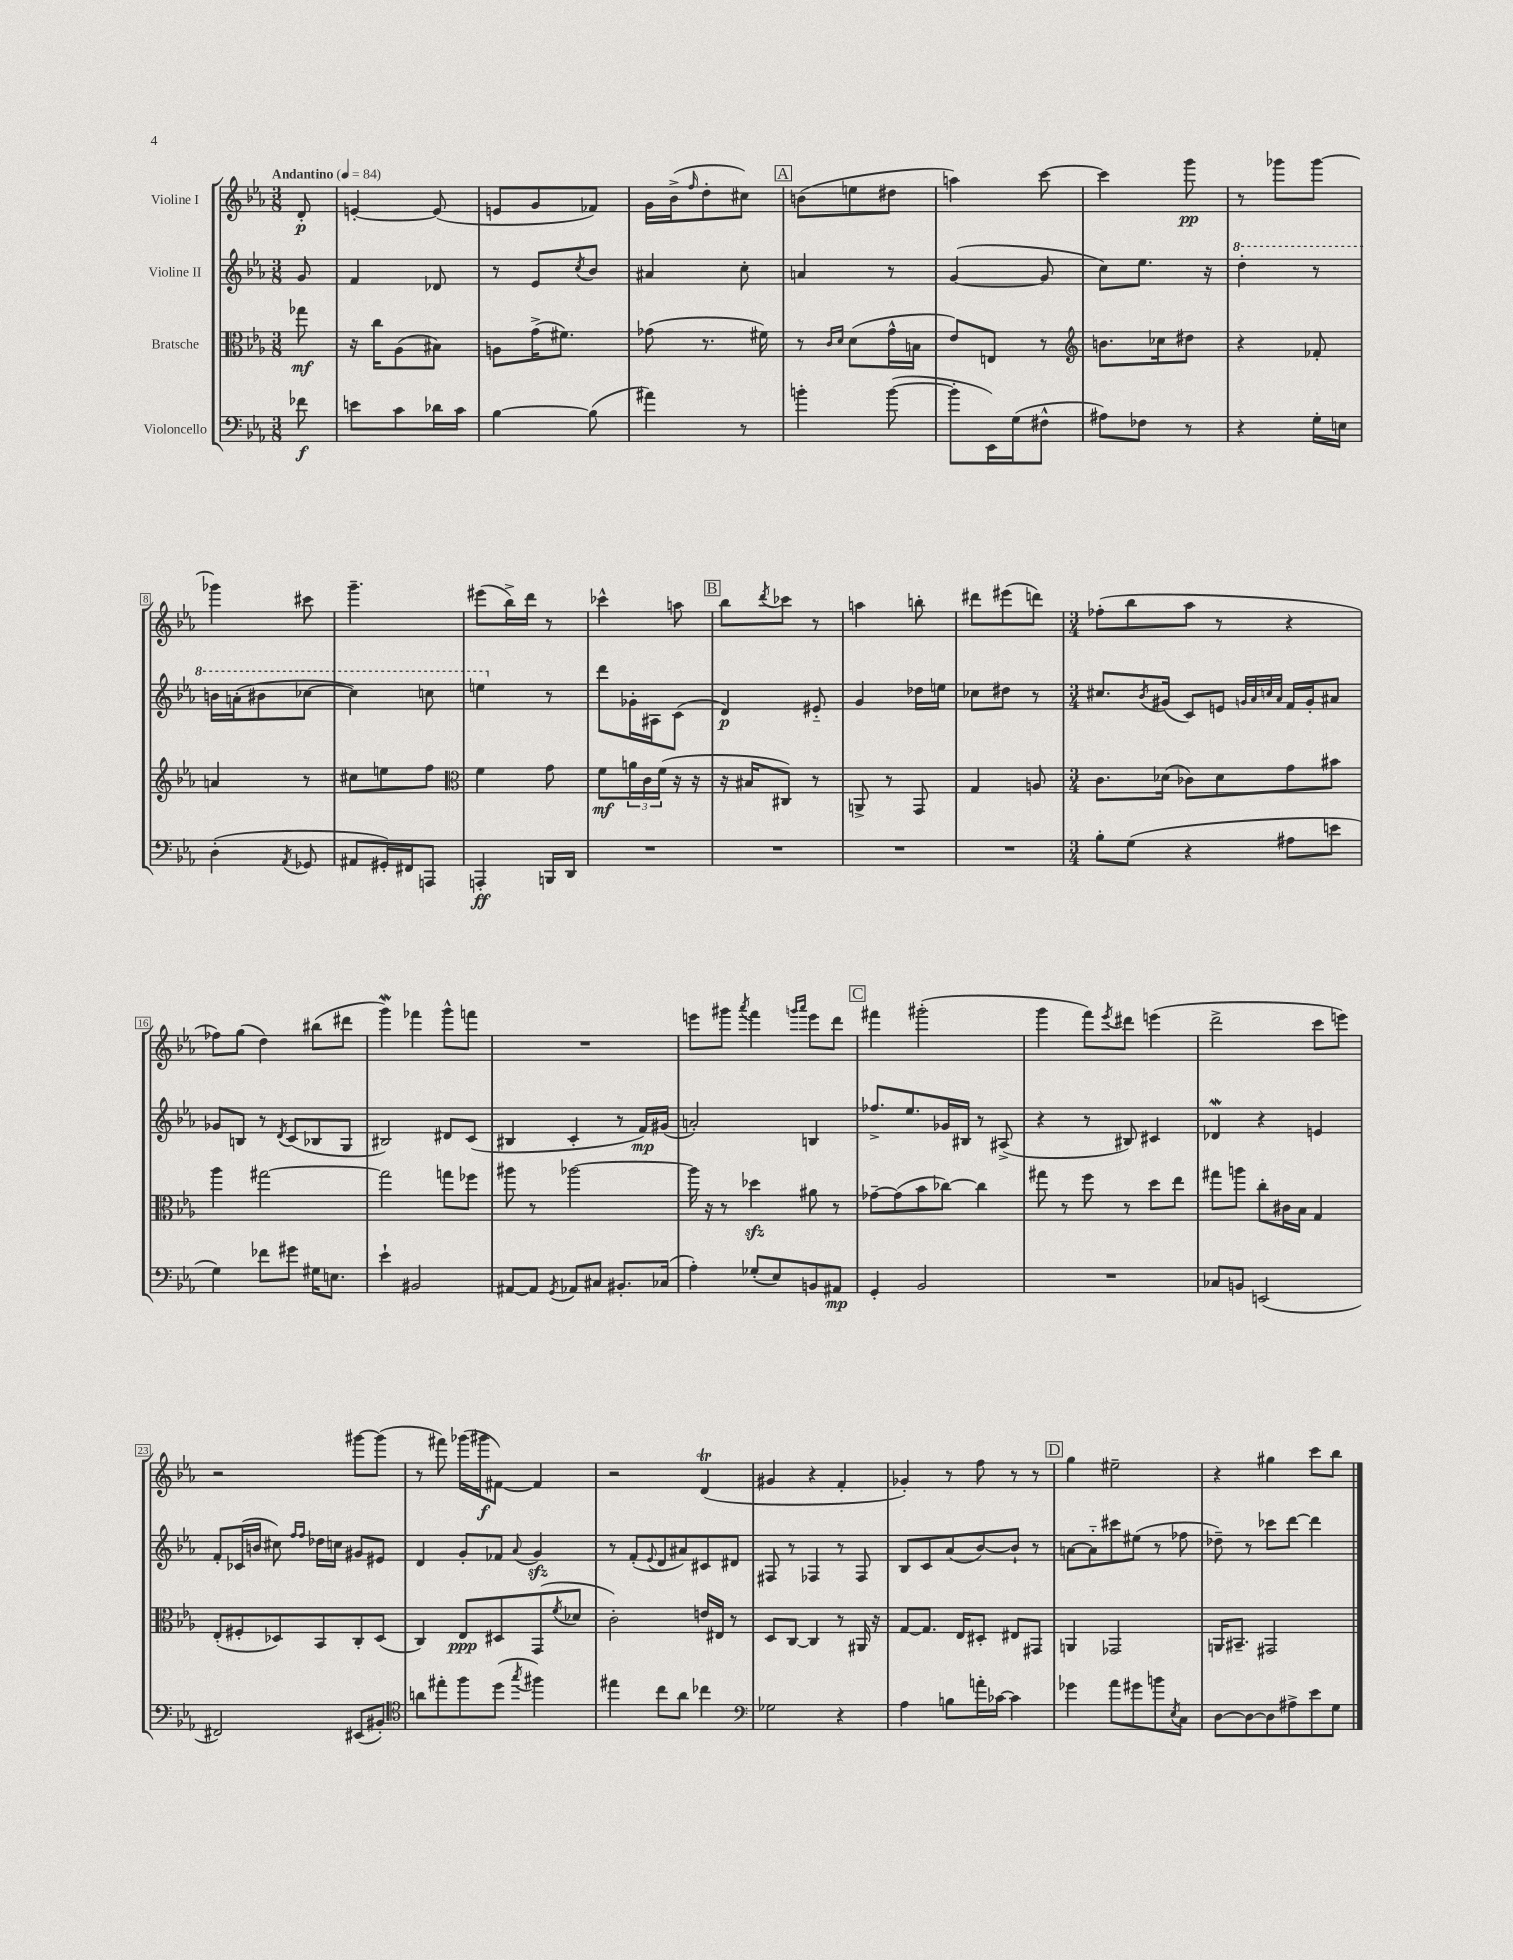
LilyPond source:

<<
\new StaffGroup <<
\new Staff = "s0" \with { instrumentName = "Violine I" } {
    \clef treble \key ees \major \numericTimeSignature \time 3/8 \partial 8 \tempo "Andantino" 4 = 84
    d'8-.\p |
    e'4~-. e'8( |
    e'8 g'8 fes'8) |
    g'16 bes'16->( \grace { f''16 } d''8-. cis''8) |
    \mark \markup { \box "A" } b'8( e''8 dis''8 |
    a''4) c'''8~ |
    c'''4 g'''8\pp |
    r8 ges'''8 ges'''8~ |
    ges'''4 cis'''8 |
    g'''4.-- |
    eis'''8( bes''16->) d'''16 r8 |
    ces'''4-^ a''8 |
    \mark \markup { \box "B" } bes''8 \acciaccatura { d'''8 } ces'''8 r8 |
    a''4 b''8-. |
    dis'''8 eis'''8( d'''8) |
    \numericTimeSignature \time 3/4 fes''8-.( bes''8 aes''8 r8 r4 |
    fes''8) g''8( d''4) bis''8( dis'''8 |
    g'''4\mordent) fes'''4 g'''8-^ f'''8 |
    R2. |
    e'''8 gis'''8 \acciaccatura { aes'''8 } f'''4 \grace { g'''16 aes'''16 } e'''8 d'''8 |
    \mark \markup { \box "C" } fis'''4 gis'''2-.( |
    g'''4 f'''8) \acciaccatura { ees'''8 } dis'''8 e'''4( |
    d'''2-> c'''8 e'''8) |
    r2 gis'''8~ gis'''8( |
    r8 fis'''8) ges'''16( gis'''16\f fis'8~) fis'4 |
    r2 d'4\trill( |
    gis'4 r4 f'4-. |
    ges'4-.) r8 f''8 r8 r8 |
    \mark \markup { \box "D" } g''4 eis''2-- |
    r4 gis''4 c'''8 bes''8 \bar "|." |
}
\new Staff = "s1" \with { instrumentName = "Violine II" } {
    \clef treble \key ees \major \numericTimeSignature \time 3/8 \partial 8
    g'8 |
    f'4 des'8 |
    r8 ees'8 \acciaccatura { c''8 } bes'8 |
    ais'4 c''8-. |
    \mark \markup { \box "A" } a'4 r8 |
    g'4~( g'8 |
    c''8) ees''8. r16 |
    \ottava #1 d'''4-. r8 |
    b''16 a''16-.( bis''8 ces'''8~ |
    ces'''4) c'''8 |
    e'''4 \ottava #0 r8 |
    d'''8 ges'16-. ais16 c'8( |
    \mark \markup { \box "B" } d'4\p) eis'8-_ |
    g'4 des''16 e''16 |
    ces''8 dis''8 r8 |
    \numericTimeSignature \time 3/4 cis''8. \acciaccatura { bes'8 } gis'16( c'8) e'8 \grace { g'32 aes'32 c''32 aes'32 } f'16 g'16-. ais'8 |
    ges'8 b8 r8 \acciaccatura { d'8 } c'8( bes8 g8 |
    bis2) dis'8 c'8( |
    bis4 c'4-. r8 f'16\mp) gis'16( |
    a'2-.) b4 |
    \mark \markup { \box "C" } fes''8.-> ees''8. ges'16 bis16 r8 ais8->( |
    r4 r8 bis8) cis'4 |
    des'4\mordent r4 e'4 |
    f'8-. ces'16( b'16 cis''8) \grace { f''16 f''16 } des''16 c''16 gis'8 eis'8 |
    d'4 g'8-. fes'8 \appoggiatura { aes'8 } g'4\sfz |
    r8 f'8-.( \appoggiatura { ees'8 } d'8 ais'8) cis'8 dis'8 |
    fis8 r8 fes4 r8 fes8 |
    bes8 c'8 aes'8( bes'8~) bes'8-! r8 |
    \mark \markup { \box "D" } a'8~ a'8-_ cis'''8 eis''8( r8 fes''8 |
    des''8--) r8 ces'''8 d'''8~ d'''4 \bar "|." |
}
\new Staff = "s2" \with { instrumentName = "Bratsche" } {
    \clef alto \key ees \major \numericTimeSignature \time 3/8 \partial 8
    ges''8\mf |
    r16 c''16 aes8( bis8) |
    a8 g'16->( fis'8.) |
    ges'8( r8. fis'16) |
    \mark \markup { \box "A" } r8 \grace { c'16 d'16 } d'8( g'16-^ b16 |
    ees'8) e8 r8 |
    \clef treble b'8. ces''16 dis''8 |
    r4 fes'8-. |
    a'4 r8 |
    cis''8 e''8 f''8 |
    \clef alto f'4 g'8 |
    f'8\mf \tuplet 3/2 { a'16 c'16 f'16( } r16 r16 |
    \mark \markup { \box "B" } r16 bis16 cis8) r8 |
    a,8-> r8 g,8 |
    g4 a8 |
    \numericTimeSignature \time 3/4 c'8. des'16( ces'8) des'8 g'8 bis'8 |
    aes''4 gis''2~ |
    gis''2 g''8 fes''8 |
    ais''8 r8 aes''2~ |
    aes''16 r16 r8 des''4\sfz ais'8 r8 |
    \mark \markup { \box "C" } ges'8~-- ges'8( bes'8 ces''8~) ces''4 |
    gis''8 r8 f''8 r8 d''8 ees''8 |
    gis''8 a''8 c''8-. cis'16 bes16 g4 |
    ees8-.( fis8-. des8) bes,8 c8-. des8( |
    c4) ees8\ppp dis8 g,8( \acciaccatura { f'8 } des'8 |
    c'2-.) e'16 eis16 r8 |
    d8 c8~ c4 r8 ais,16 r16 |
    g8~ g8. ees16 dis8-. eis8 gis,8 |
    \mark \markup { \box "D" } a,4 ges,2 |
    a,16 bis,8.-- gis,2 \bar "|." |
}
\new Staff = "s3" \with { instrumentName = "Violoncello" } {
    \clef bass \key ees \major \numericTimeSignature \time 3/8 \partial 8
    fes'8\f |
    e'8 c'8 des'16 c'16 |
    bes4~ bes8( |
    ais'4) r8 |
    \mark \markup { \box "A" } b'4-. b'8~( |
    b'8-. ees,16) g16( fis8-^ |
    ais8) fes8 r8 |
    r4 g16-. e16 |
    d4-.( \acciaccatura { aes,8 } ges,8 |
    ais,8 gis,16-.) fis,16 a,,8 |
    a,,4-.\ff b,,16 d,16 |
    R4. |
    \mark \markup { \box "B" } R4. |
    R4. |
    R4. |
    \numericTimeSignature \time 3/4 bes8-. g8( r4 ais8 e'8 |
    g4) fes'8 gis'8 gis16 e8. |
    ees'4-! bis,2 |
    ais,8~ ais,8 \acciaccatura { g,8 } aes,8 cis8 bis,8.-. ces16( |
    aes4-.) ges8-.( ees8) b,8 ais,8\mp |
    \mark \markup { \box "C" } g,4-. bes,2 |
    R2. |
    ces8 b,8 e,2( |
    fis,2) eis,8( bis,8-.) |
    \clef tenor a'8 eis''8-. f''8 d''8( \acciaccatura { g''8 } fis''4) |
    eis''4 c''8 aes'8 ces''4 |
    \clef bass ges2 r4 |
    aes4 b8 a'16-. ces'16~ ces'4 |
    \mark \markup { \box "D" } ges'4 aes'8 gis'8 b'8 \acciaccatura { ees8 } c8 |
    d8~ d8~ d8 ais8-> ees'8 g8 \bar "|." |
}
>>
>>
\layout { \context { \Score \override BarNumber.stencil = #(make-stencil-boxer 0.1 0.3 ly:text-interface::print) } }
